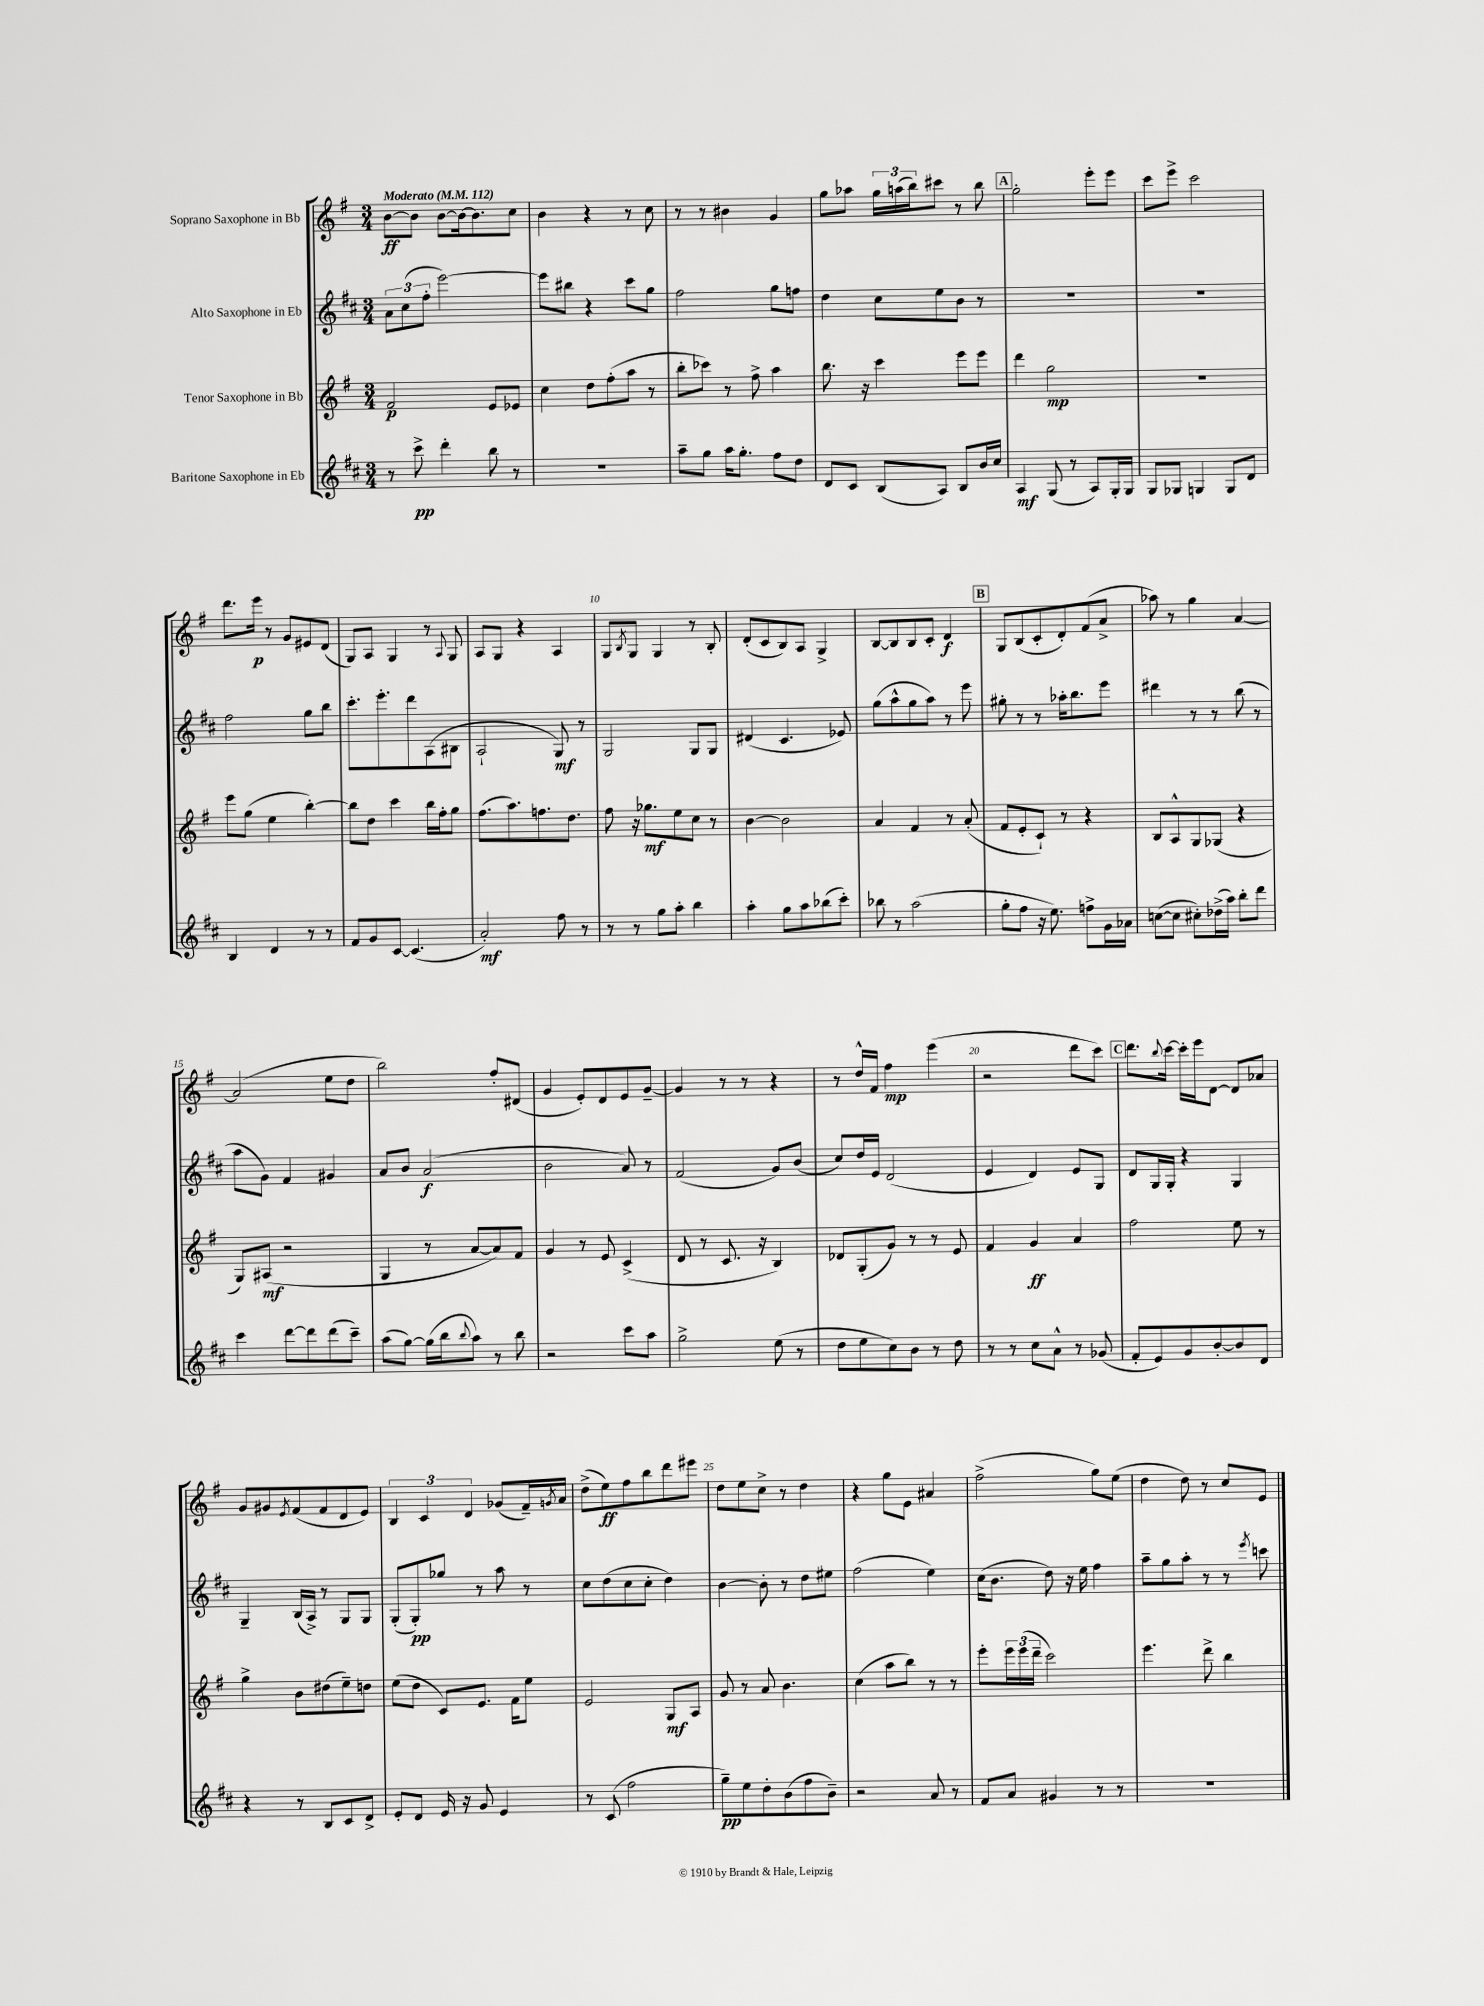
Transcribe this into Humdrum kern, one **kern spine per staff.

**kern	**kern	**kern	**kern
*staff4	*staff3	*staff2	*staff1
*clefG2	*clefG2	*clefG2	*clefG2
*k[f#c#]	*k[f#]	*k[f#c#]	*k[f#]
*M3/4	*M3/4	*M3/4	*M3/4
*MM112	*MM112	*MM112	*MM112
8r	2f#/	12a\L	[8b\L
.	.	(12cc#\	.
8ccc#^\	.	.	8b\]J
.	.	12ff#'\J	.
4ddd'\	.	[2eee\)	[8b\L
.	.	.	16b\_k
.	.	.	8.b\]
8bb\	8e/L	.	.
8r	8e-/J	.	8cc\J
=	=	=	=
2.r	4cc\	8eee\]L	4b\
.	.	8bb#\J	.
.	8dd\L	4r	4r
.	(8ff#'\	.	.
.	8aa\J	8ccc#\L	8r
.	8r	8gg\J	8cc\
=	=	=	=
8aa~\L	8bb'\L	2ff#\	8r
8gg\J	8ccc-\J)	.	8r
16aa\LK	8r	.	4b#\
8.gg'\J	.	.	.
.	8ff#^\	.	.
8ff#\L	4aa\	8gg\L	4g/
8dd\J	.	8ff\J	.
=	=	=	=
8d/L	8.bb\	4dd\	8gg\L
8c#/J	.	.	8aa-\J
.	16r	.	.
(8B/L	4ccc\	8cc#\L	24gg\LL
.	.	.	(24aa\
.	.	.	24bb\J)
8A/J)	.	8ee\	8ccc#\J
8B/L	8eee\L	8b\J	8r
16b/L	8eee\J	8r	8bb\
16cc#/JJ	.	.	.
=	=	=	=
4A/	4ddd\	2.r	2gg'\
(8G/	2gg\	.	.
8r	.	.	.
8A/L)	.	.	8eee'\L
16G'/L	.	.	8eee\J
16G/JJ	.	.	.
=	=	=	=
8G/L	2.r	2.r	8ccc\L
8G-/J	.	.	8eee^\J
4G/	.	.	2ccc\
8G/L	.	.	.
8d/J	.	.	.
=	=	=	=
4B/	8eee\L	2ff#\	8.ddd\L
.	(8gg\J	.	.
.	.	.	16eee\Jk
4d/	4ee\	.	8r
.	.	.	8g/L
8r	[4bb'\)	8gg\L	8e#/
8r	.	8bb\J	(8d/J
=	=	=	=
8f#/L	8bb\]L	8.ccc#'\L	8G/L)
8g/	8dd\J	.	8A/J
.	.	8.eee'\	.
[8c#/J	4ccc\	.	4G/
(4.c#/]	.	8ddd\	.
.	16bb\LL	(8A\	8r
.	16ff#'\J	.	.
.	.	.	8qqA/
.	8gg\J	8B#\J	8G/
=	=	=	=
2a'/)	(8.ff#\L	2A`/	8A/L
.	.	.	8G/J
.	8.aa\)	.	.
.	.	.	4r
.	8.ff\	.	.
8ff#\	.	8G/)	4A/
.	8.dd\J	.	.
8r	.	8r	.
=	=	=	=
8r	8ff#\	2G/	8G/L
.	.	.	8qB/
8r	16r	.	8G/J
.	8.gg-\L	.	.
8gg\L	.	.	4G/
8aa'\J	8ee\	.	.
4bb\	8cc\J	8G/L	8r
.	8r	8G/J	8B'/
=	=	=	=
4aa'\	[4b\	(4d#/	(8d'/L
.	.	.	8c/
8gg\L	2b\]	4.c#/	8B/)
8aa\	.	.	8A/J
(8bb-\	.	.	4G^/
8ccc#'\J)	.	8e-/)	.
=	=	=	=
8bb-\	4a/	(8gg\L	[8B/L
8r	.	8aa^^\	8B/]
(2aa\	4f#/	8gg\	8B/
.	.	8aa\J)	8c'/J
.	8r	8r	4d/
.	(8a'/	8eee\	.
=	=	=	=
8gg'\L	8f#/L	8gg#'\	8G/L
8ff#\J	8e'/	8r	(8B/
16r	8c`/J)	8r	8c'/
8.ee\)	.	.	.
.	8r	16aa-'\LK	8d'/)
.	.	8.bb\	.
8ff^\L	4r	.	(8f#/
16g\L	.	8eee\J	8a^/J
16a-\JJ	.	.	.
=	=	=	=
([8cc\L	8B/L	4ddd#\	8aa-\)
8cc\]J	8A^^/	.	8r
8cc#'\L)	8G/	8r	4gg\
(16dd-^\L	(8G-/J	8r	.
16aa\JJ)	.	.	.
8bb'\L	4r	(8bb\	[4a/
8ddd\J	.	8r	.
=	=	=	=
4ccc#\	8G/L)	8aa\L	(2a/]
.	(8A#/J	8g\J)	.
[8ddd\L	2r	4f#/	.
8ddd\]	.	.	.
(8ddd\	.	4g#/	8ee\L
8ccc#~\J)	.	.	8dd\J
=	=	=	=
(8aa\L	4G/	8a/L	2bb\)
[8gg\J)	.	8b/J	.
(16gg\]LL	8r	(2a/	.
16bb\J	.	.	.
8qqbb/	.	.	.
8aa\J)	[8a/L	.	.
8r	8a/])	.	8ff#'/L
8bb\	8f#/J	.	(8d#/J
=	=	=	=
2r	4g/	2b\	4g/
.	8r	.	8e'/L)
.	8e/	.	8d/
8ccc#\L	(4c^/	8a/)	8e/
8aa\J	.	8r	[8g~/J
=	=	=	=
2gg^\	8d/	(2f#/	4g/]
.	8r	.	.
.	8.c/	.	8r
.	.	.	8r
.	16r	.	.
(8ee\	4B/)	8g/L)	4r
8r	.	(8b/J	.
=	=	=	=
8dd\L	8d-/L	8cc#/L)	8r
8ee\	(8G'/	16dd/L	16dd^^/LL
.	.	16e/JJ	16f#/JJ
8cc#\)	8g/J)	(2d/	4ff#\
8b\J	8r	.	.
8r	8r	.	(4eee\
8dd\	8e/	.	.
=	=	=	=
8r	4f#/	4e/	2r
8r	.	.	.
8cc#\L	4g/	4d/)	.
8a^^\J	.	.	.
8r	4a/	8e/L	8ddd\L
(8g-/	.	8G/J	8ccc\J)
=	=	=	=
8f#'/L	2ff#\	8d/L	8.ddd\L
8e/)	.	16G/L	.
.	.	.	8qqbb/
.	.	16G'/JJ	[16ccc\Jk
8g/	.	4r	16ccc'\]LL
.	.	.	16eee\J
[8b'/	.	.	[8d\J
8b/]	8ee\	4G/	8d/]L
8d/J	8r	.	8a-/J
=	=	=	=
4r	4gg^\	4G~/	8g/L
.	.	.	8g#/
.	.	.	8qe/
8r	8b\L	(16B/LL	(8f#/
.	.	16A^/JJ)	.
8B/L	(8dd#\	8r	8f#/
8c#/	8ee~\)	8G/L	8d/
8d^/J	8dd\J	8G/J	8e/J)
=	=	=	=
8e'/L	(8ee\L	(8G'/L	6B/
8d/J	8dd\J	8G'/)	.
.	.	.	6c/
16e/	8c/L)	8gg-/J	.
16r	.	.	.
.	.	.	6d/
8g/	8.e/J	8r	.
4e/	.	8aa\	(8g-/L
.	16f#\LK	.	.
.	8ee\J	8r	16f#~/L)
.	.	.	8qg/
.	.	.	16a/JJ
=	=	=	=
8r	2e/	8cc#\L	(8dd^\L
(8c#/	.	(8dd\	8ee\)
2ff#\	.	8cc#\	8ff#\
.	.	8cc#'\J	8bb\
.	8G/L	4dd\)	8ddd\
.	8A/J	.	8eee#\J
=	=	=	=
8gg~\L)	8g/	[4b\	8dd\L
8ee\	8r	.	8ee\
8dd'\	8a/	8b'\]	8cc^\J
(8b\	4.b\	8r	8r
8ff#\	.	8dd\L	4dd\
8b~\J)	.	8ee#\J	.
=	=	=	=
2r	(4cc\	(2ff#\	4r
.	8aa\L	.	8gg\L
.	8bb\J)	.	8e\J
8a/	8r	4ee\)	4a#/
8r	8r	.	.
=	=	=	=
8f#/L	8eee'\L	(16cc#\LK	(2ff#^\
.	.	8.b\J	.
8a/J	24eee\L	.	.
.	(24eee\	.	.
.	24ddd~\JJ	.	.
4g#/	2ccc\)	8dd\)	.
.	.	16r	.
.	.	16ee\	.
8r	.	4ff#\	8gg\L)
8r	.	.	(8ee\J
=	=	=	=
2.r	4.eee\	8aa~\L	4dd\
.	.	8gg\	.
.	.	8aa'\J	8dd\)
.	8ddd^\	8r	8r
.	4bb\	8r	8cc/L
.	.	8qeee/	.
.	.	8ccc\	8e/J
==	==	==	==
*-	*-	*-	*-
